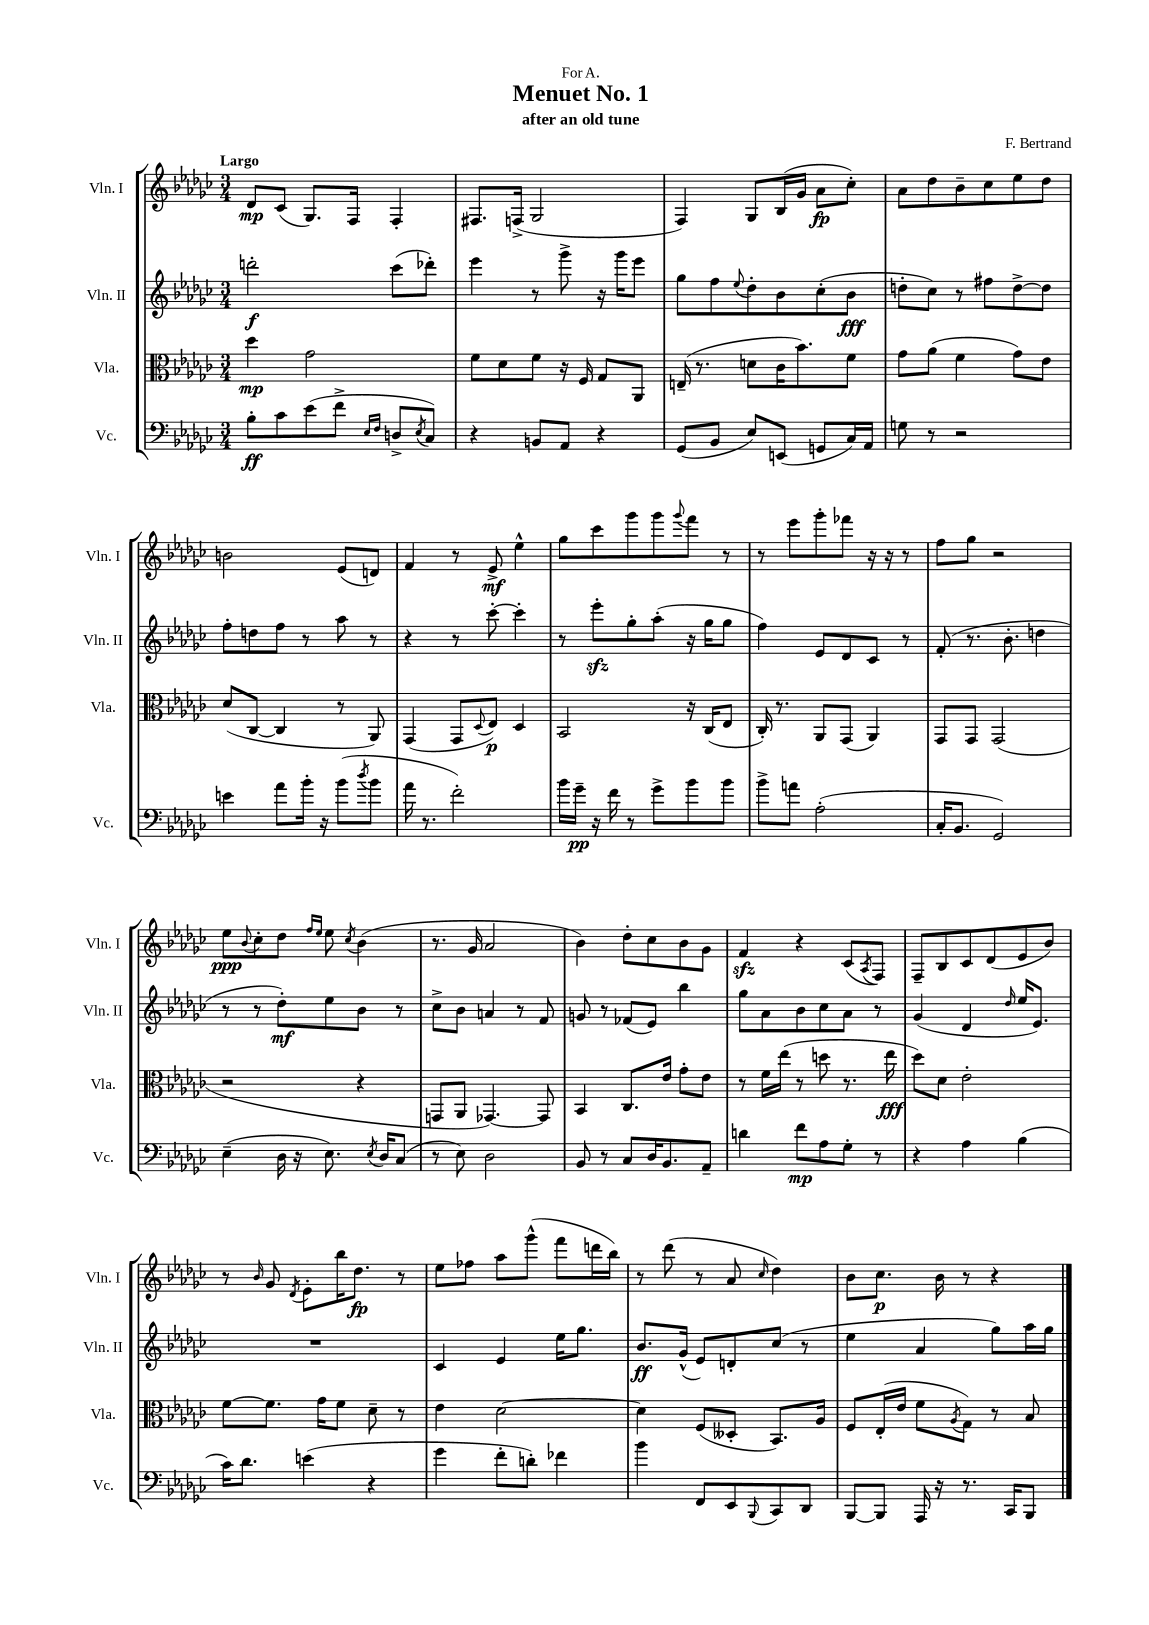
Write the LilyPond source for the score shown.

\header { title = "Menuet No. 1" composer = "F. Bertrand" subtitle = "after an old tune" dedication = "For A." }
<<
\new StaffGroup <<
\new Staff = "s0" \with { instrumentName = "Vln. I" shortInstrumentName = "Vln. I" } {
    \clef treble \key ges \major \numericTimeSignature \time 3/4 \tempo "Largo"
    des'8\mp ces'8( ges8.) f16 f4-. |
    fis8. f16->( ges2 |
    f4) ges8 bes16( ges'16 aes'8\fp ces''8-.) |
    aes'8 des''8 bes'8-- ces''8 ees''8 des''8 |
    b'2 ees'8( d'8) |
    f'4 r8 ees'8->\mf ees''4-^ |
    ges''8 ces'''8 ges'''8 ges'''8 \appoggiatura { ges'''8 } f'''8 r8 |
    r8 ees'''8 ges'''8-. fes'''8 r16 r16 r8 |
    f''8 ges''8 r2 |
    ees''8\ppp \appoggiatura { bes'8 } ces''8-. des''8 \grace { f''16 ees''16 } ees''8 \acciaccatura { ces''8 } bes'4( |
    r8. ges'16 aes'2 |
    bes'4) des''8-. ces''8 bes'8 ges'8 |
    f'4\sfz r4 ces'8( \acciaccatura { aes8 } f8) |
    f8-- bes8 ces'8 des'8( ees'8 bes'8) |
    r8 \grace { bes'16 } ges'8 \acciaccatura { des'8 } ees'8-. bes''16 des''8.\fp r8 |
    ees''8 fes''8 aes''8 ges'''8-^( f'''8 d'''16 bes''16) |
    r8 des'''8( r8 aes'8 \grace { ces''16 } des''4) |
    bes'8 ces''8.\p bes'16 r8 r4 \bar "|." |
}
\new Staff = "s1" \with { instrumentName = "Vln. II" shortInstrumentName = "Vln. II" } {
    \clef treble \key ges \major \numericTimeSignature \time 3/4
    d'''2-.\f ces'''8( des'''8-.) |
    ees'''4 r8 ges'''8-> r16 ges'''16 ees'''8 |
    ges''8 f''8 \appoggiatura { ees''8 } des''8-. bes'8 ces''8-.( bes'8\fff |
    d''8-. ces''8) r8 fis''8 d''8~-> d''8 |
    f''8-. d''8 f''8 r8 aes''8 r8 |
    r4 r8 ces'''8~-. ces'''4-. |
    r8 ees'''8-.\sfz ges''8-. aes''8-.( r16 ges''16 ges''8 |
    f''4) ees'8 des'8 ces'8 r8 |
    f'8-.( r8. bes'8.-. d''4 |
    r8 r8 des''8-.\mf) ees''8 bes'8 r8 |
    ces''8-> bes'8 a'4 r8 f'8 |
    g'8 r8 fes'8( ees'8) bes''4 |
    ges''8 aes'8 bes'8 ces''8 aes'8 r8 |
    ges'4( des'4 \grace { des''16 } ees''16 ees'8.) |
    R2. |
    ces'4 ees'4 ees''16 ges''8. |
    bes'8.\ff ges'16-^( ees'8) d'8-. ces''8( r8 |
    ees''4 aes'4 ges''8) aes''16 ges''16 \bar "|." |
}
\new Staff = "s2" \with { instrumentName = "Vla." shortInstrumentName = "Vla." } {
    \clef alto \key ges \major \numericTimeSignature \time 3/4
    des''4\mp ges'2 |
    f'8 des'8 f'8 r16 f16 ges8 aes,8 |
    e16--( r8. d'8 ces'16 bes'8.) f'8 |
    ges'8 aes'8( f'4 ges'8) ees'8 |
    des'8( ces8~ ces4 r8 aes,8) |
    ges,4( ges,8 \appoggiatura { des8 } ees8\p) des4 |
    bes,2 r16 ces16( ees8 |
    ces16-.) r8. aes,8 ges,8( aes,4) |
    ges,8 ges,8 ges,2( |
    r2 r4 |
    g,8 aes,8 ges,4.~) ges,8 |
    bes,4 ces8. ees'16 ges'8-. ees'8 |
    r8 f'16 ees''16( r8 d''8 r8. ees''16\fff |
    des''8) des'8 ees'2-. |
    f'8~ f'8. ges'16 f'8 des'8-- r8 |
    ees'4 des'2~ |
    des'4 f8( deses8-. bes,8.) aes16 |
    f8 ees16-.( ees'16 f'8 \acciaccatura { aes8 } ges8) r8 bes8 \bar "|." |
}
\new Staff = "s3" \with { instrumentName = "Vc." shortInstrumentName = "Vc." } {
    \clef bass \key ges \major \numericTimeSignature \time 3/4
    bes8-.\ff ces'8 ees'8( f'8-> \grace { ees16 f16 } d8-> \acciaccatura { ees8 } ces8) |
    r4 b,8 aes,8 r4 |
    ges,8( bes,8 ees8) e,8( g,8 ces16) aes,16 |
    g8 r8 r2 |
    e'4 aes'8 bes'16-. r16 bes'8( \acciaccatura { des''8 } bes'8 |
    aes'16 r8. f'2-.) |
    bes'16 ges'16--\pp r16 f'16 r8 ges'8-> bes'8 bes'8 |
    bes'8-> a'8 aes2-.( |
    ces16-. bes,8. ges,2) |
    ees4--( des16 r16 ees8.) \acciaccatura { ees8 } des16 ces8( |
    r8 ees8) des2 |
    bes,8 r8 ces8 des16 bes,8. aes,8-- |
    d'4 f'8\mp aes8 ges8-. r8 |
    r4 aes4 bes4( |
    ces'16) des'8. e'4( r4 |
    ges'4 f'8-. d'8-.) fes'4 |
    bes'4 f,8 ees,8 \appoggiatura { bes,,8 } ces,8 des,8 |
    bes,,8~ bes,,8 aes,,16 r16 r8. ces,16 bes,,8 \bar "|." |
}
>>
>>
\layout { \context { \Score \remove "Bar_number_engraver" } }
